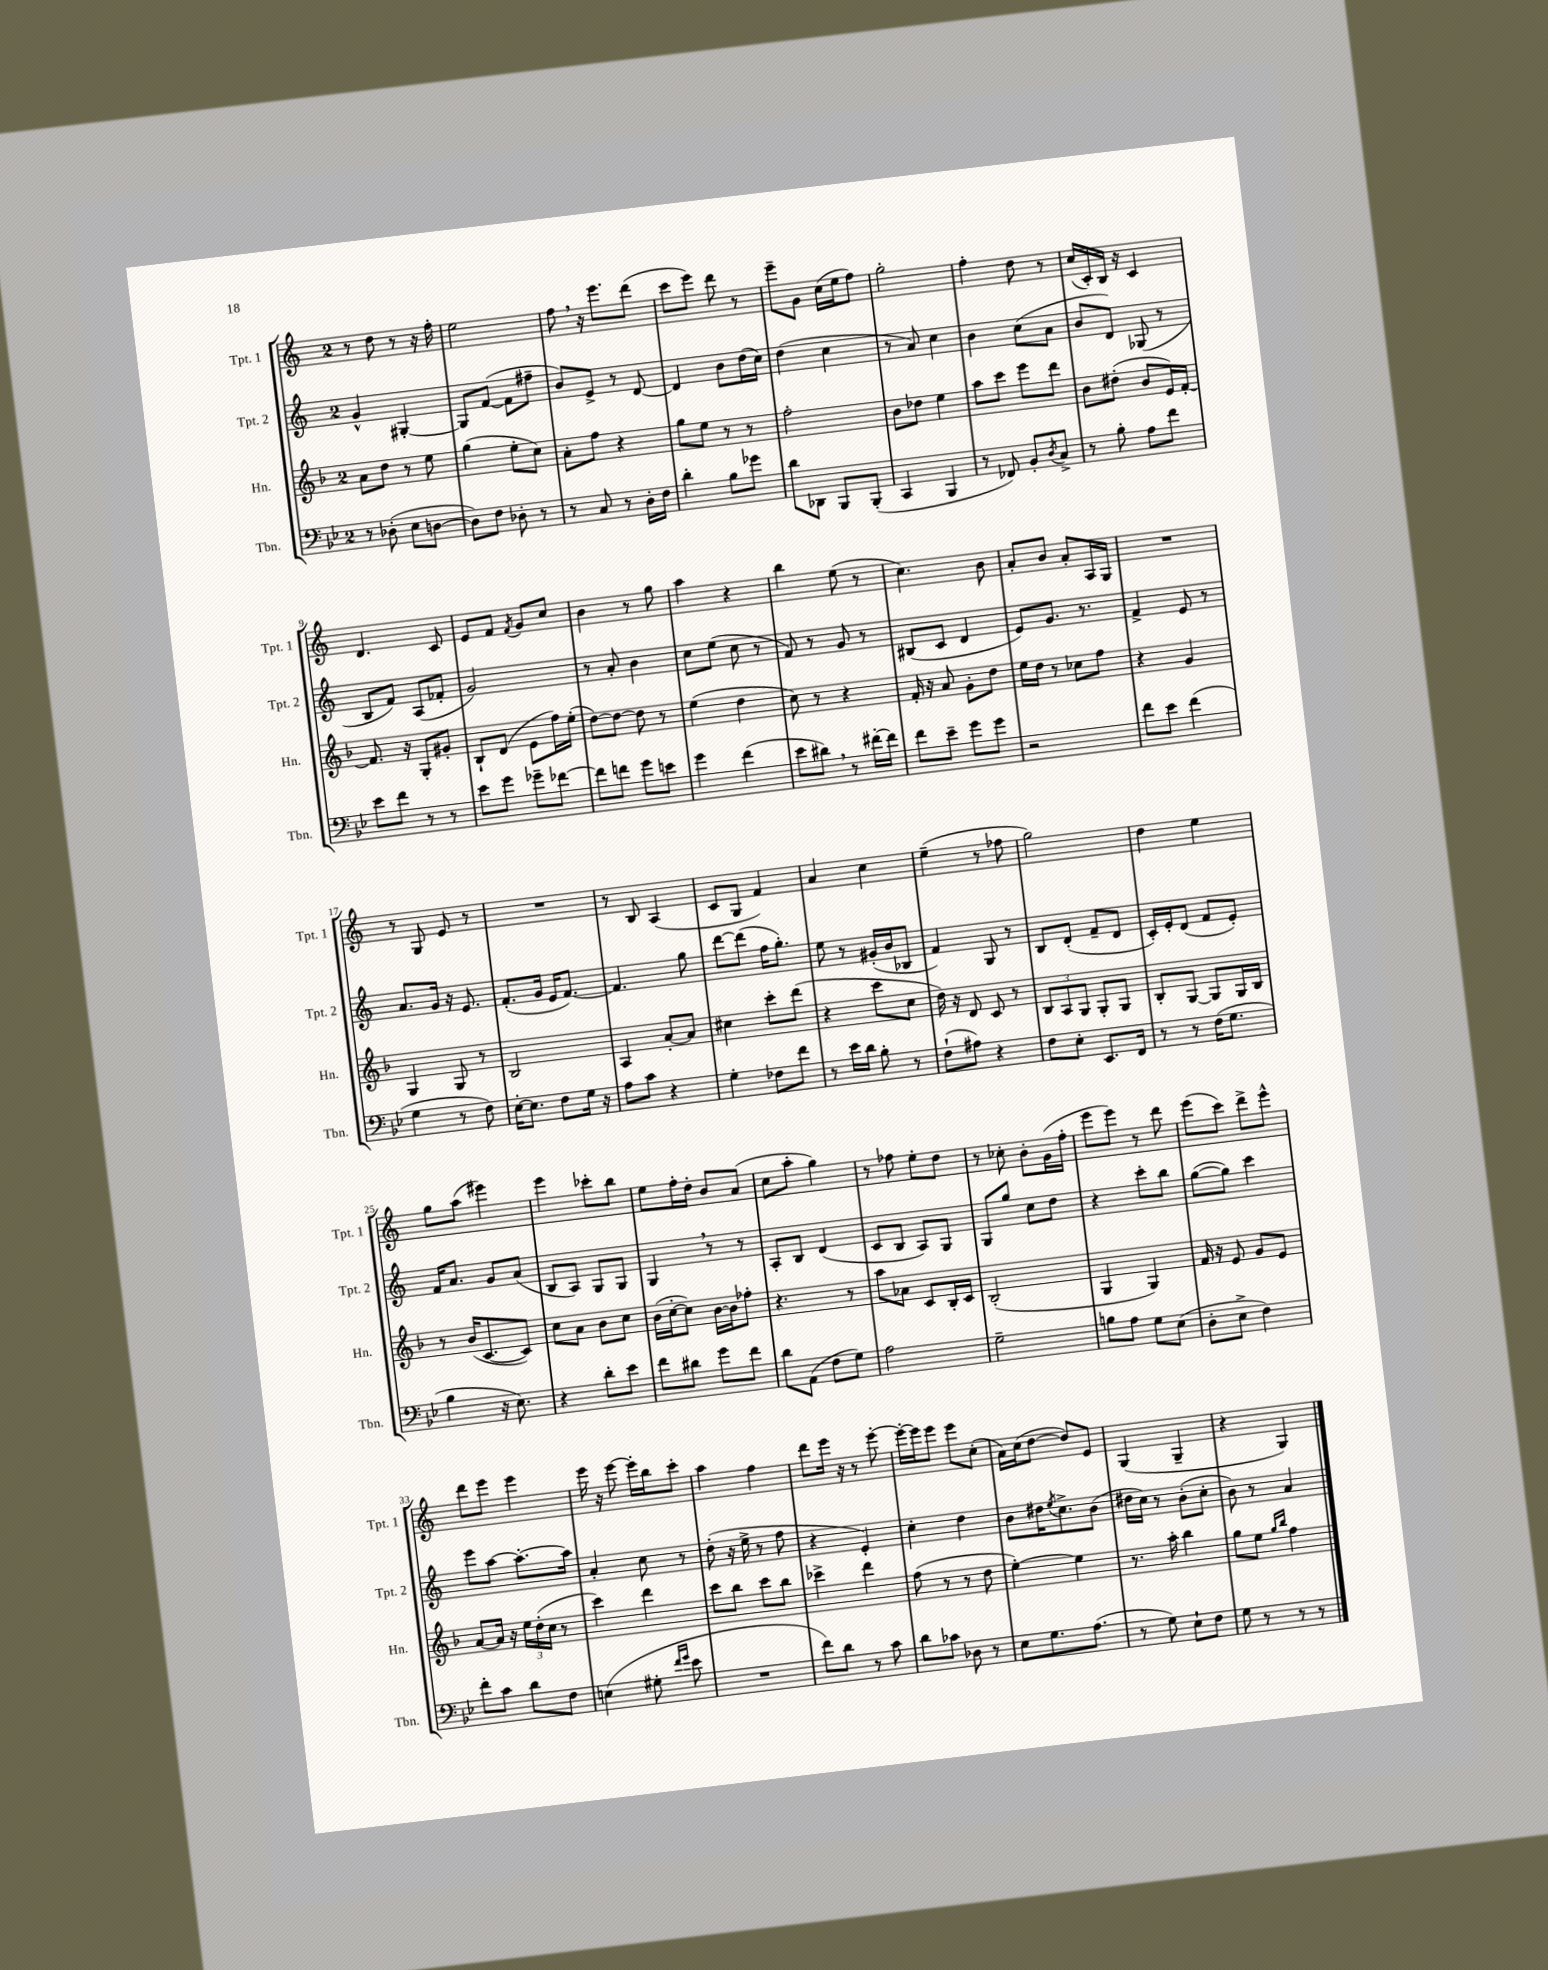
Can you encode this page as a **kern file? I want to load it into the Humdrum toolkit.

**kern	**kern	**kern	**kern
*staff4	*staff3	*staff2	*staff1
*clefF4	*clefG2	*clefG2	*clefG2
*k[b-e-]	*k[b-]	*k[]	*k[]
*M2/4	*M2/4	*M2/4	*M2/4
8r	8a	4g^^	8r
(8D-'	8dd	.	8dd
8E-	8r	[4G#'	8r
[8D	8ee	.	16r
.	.	.	16ff'
=	=	=	=
8D])	(4gg	8G#]	2ee
8F	.	([8f	.
8D-'	8ee'	8f]	.
8r	8cc)	8ff#~	.
=	=	=	=
8r	8a'	8b)	8ff
8C	8ff	8e^	16r
.	.	.	8.eee
8r	4r	8r	.
16D'	.	[8d	(8ddd
16F	.	.	.
=	=	=	=
4d'	8gg	4d]	8ccc
.	8ee	.	8eee)
8B-	8r	8b	8ddd
8g-	8r	(16dd	8r
.	.	16cc)	.
=	=	=	=
8d	2ff'	(4dd	8eee~
8DD-	.	.	8g
8BBB-	.	4cc	(16cc
.	.	.	16ee
(8BBB-'	.	.	8ff)
=	=	=	=
4CC	8b-	8r	2gg'
.	8dd-	8a)	.
4BBB-	4ee	4cc	.
=	=	=	=
8r	8aa	4b	4ff'
8FF-)	8ccc	.	.
8BB-'	8eee	(8cc	8dd
8qD	.	.	.
8C^	8ddd	8a	8r
=	=	=	=
8r	8b-	8b	(16cc
.	.	.	16c')
8B-'	(8dd#'	8d)	16B
.	.	.	16r
8A	8b-	(8G-	4c
8f	16e)	8r	.
.	[16f'	.	.
=	=	=	=
8e-	8.f]	8B	4.d
8f	.	8f)	.
.	16r	.	.
8r	8G'	(8A	.
8r	8g#'	8f-'	8c
=	=	=	=
8e-	8B-`	2g)	8e
8g	(8d	.	8f
.	.	.	8qf
8g-~	8e	.	8g
[8f-	16ff)	.	8cc
.	(16ee'	.	.
=	=	=	=
8f-]	[8dd)	8r	4b
8f	8dd_	8a'	.
8g	8dd]	4b	8r
8e	8r	.	8gg
=	=	=	=
4g	(4ee	8cc	4aa
.	.	(8ee	.
(4f	4dd	8cc	4r
.	.	8r	.
=	=	=	=
8e-	8cc)	8f)	4bb
8d#)	8r	8r	.
8r	4r	8g	(8ee
[16f#'	.	8r	8r
16f#]	.	.	.
=	=	=	=
8f	16f'	(8B#	4.cc)
.	16r	.	.
8e-~	8a	8c	.
8g	8g'	4d	.
8g	8dd	.	8b
=	=	=	=
2r	16ee	8e)	8a'
.	16dd	.	.
.	8r	8.g	8b
.	8cc-	.	8a'
.	.	8.r	.
.	8ff	.	16A
.	.	.	16G
=	=	=	=
8f	4r	4f^	2r
8e-	.	.	.
(4f	4g	8e	.
.	.	8r	.
=	=	=	=
4G	4G	8.a	8r
.	.	.	8G
.	.	16g	.
8r	8G	16r	8e
.	.	8.e	.
8F)	8r	.	8r
=	=	=	=
[16E-'	2B-	(8.f'	2r
8.E-]	.	.	.
.	.	16g	.
8F	.	16e	.
.	.	[8.f)	.
16G	.	.	.
16r	.	.	.
=	=	=	=
8A	4A	4.f]	8r
8c	.	.	8B
4r	[8a'	.	(4A
.	8a]	8gg	.
=	=	=	=
4G'	4cc#	[8ddd	8c
.	.	(8ddd]	8G
8F-	8ccc'	16ff	4f)
.	.	8.gg')	.
8f	(8ddd	.	.
=	=	=	=
8r	4r	8ee	4a
16e-	.	8r	.
16d	.	.	.
8B-'	8ccc	(16g#'	4cc
.	.	16b	.
8r	8cc	8B-	.
=	=	=	=
(8F`	16dd)	4f)	(4ee~
.	16r	.	.
8A#)	8d	.	.
4r	8c	8G	8r
.	8r	8r	8ff-
=	=	=	=
8F	12B-	8B	2gg)
.	12A	.	.
8E-'	.	(8d'	.
.	12G	.	.
8.EE-	8G'	8f~	.
.	8G	8d	.
16FF	.	.	.
=	=	=	=
8r	8B-'	16c')	4dd
.	.	16e'	.
8r	[8G	(8d	.
(16F	8G]	8f	4ee
8.G	.	.	.
.	16G	8e')	.
.	16B-	.	.
=	=	=	=
4B-	8r	16f	8gg
.	.	8.a	.
.	(16b-	.	(8aa
.	[8.c	.	.
16r	.	8g	4eee#)
8.E-)	.	.	.
.	8c])	(8a	.
=	=	=	=
4r	8cc	8B	4eee
.	8a	8A)	.
8d'	8b-	8G	8ccc-'
8e-	8cc	8G	8bb
=	=	=	=
8f	(16b-	4G	8ee
.	[16cc'	.	.
8d#	8cc])	.	16ff'
.	.	.	16dd'
8g	[16b-	8r	8b
.	16b-]	.	.
8f	8ff-'	8r	(8a
=	=	=	=
8d	4.r	8A'	8cc
(8AA	.	8B	8aa'
8F	.	(4d	4gg)
8G)	8r	.	.
=	=	=	=
2A	8aa	8c	8r
.	8a-	8B	8ff-
.	8c	8A)	8ee'
.	16B-'	8G	8dd
.	16c	.	.
=	=	=	=
2G~	(2B-'	8G	8r
.	.	8gg	8cc-'
.	.	8cc	8b'
.	.	8dd	(16g
.	.	.	16ff'
=	=	=	=
8B	4G	4r	8eee
8A	.	.	8eee)
8G	4G)	8ccc'	8r
(8E-	.	8bb	8ddd
=	=	=	=
8D'	16f	([8gg	(8eee
.	16r	.	.
8E-^	8e	8gg])	8ccc)
4F)	8g	4ccc	8ddd^
.	8e	.	8eee^^
=	=	=	=
8f'	[8a	8eee	8ddd
8c	16a]	[8aa	8eee
.	16r	.	.
8d	24ee	8.aa'_	4eee
.	(24dd'	.	.
.	24cc	.	.
8F	8r	.	.
.	.	16aa]	.
=	=	=	=
(4E	4ccc)	4a'	16eee
.	.	.	16r
.	.	.	[8eee
8G#'	4ddd	8cc	16eee']
.	.	.	16bb
16qqf	.	.	.
16qqg	.	.	.
8e-	.	8r	8ccc'
=	=	=	=
2r	8ccc	(8dd'	4aa
.	8bb-	16r	.
.	.	16ee^	.
.	8ccc	8r	4ff
.	8bb-	8ff	.
=	=	=	=
8f)	4ccc-^	4r	8ddd
8d	.	.	16eee
.	.	.	16r
8r	4ddd	4e')	8r
8c	.	.	[8eee'
=	=	=	=
8d	(8ff	4cc'	16eee'_
.	.	.	16eee]
8c-	8r	.	8eee
8D-	8r	4dd	8eee
8r	8dd	.	(8cc'
=	=	=	=
8E-	[4ee')	8b	16a)
.	.	.	(16cc
8.G	.	16dd#	[8dd
.	.	8qee	.
.	.	8.cc^	.
.	4ee]	.	8dd])
(8.A	.	.	.
.	.	(8b	8e
=	=	=	=
8r	8.r	16dd#	(4G
.	.	16cc)	.
8G)	.	8r	.
.	16aa'	.	.
8E-`	4bb-	(8b'	4G~
8F	.	8cc'	.
=	=	=	=
8G	8gg	8b)	4r
8r	8ee	8r	.
.	16qqgg	.	.
.	16qqbb-	.	.
8r	4ff	4a	4G)
8r	.	.	.
==	==	==	==
*-	*-	*-	*-
